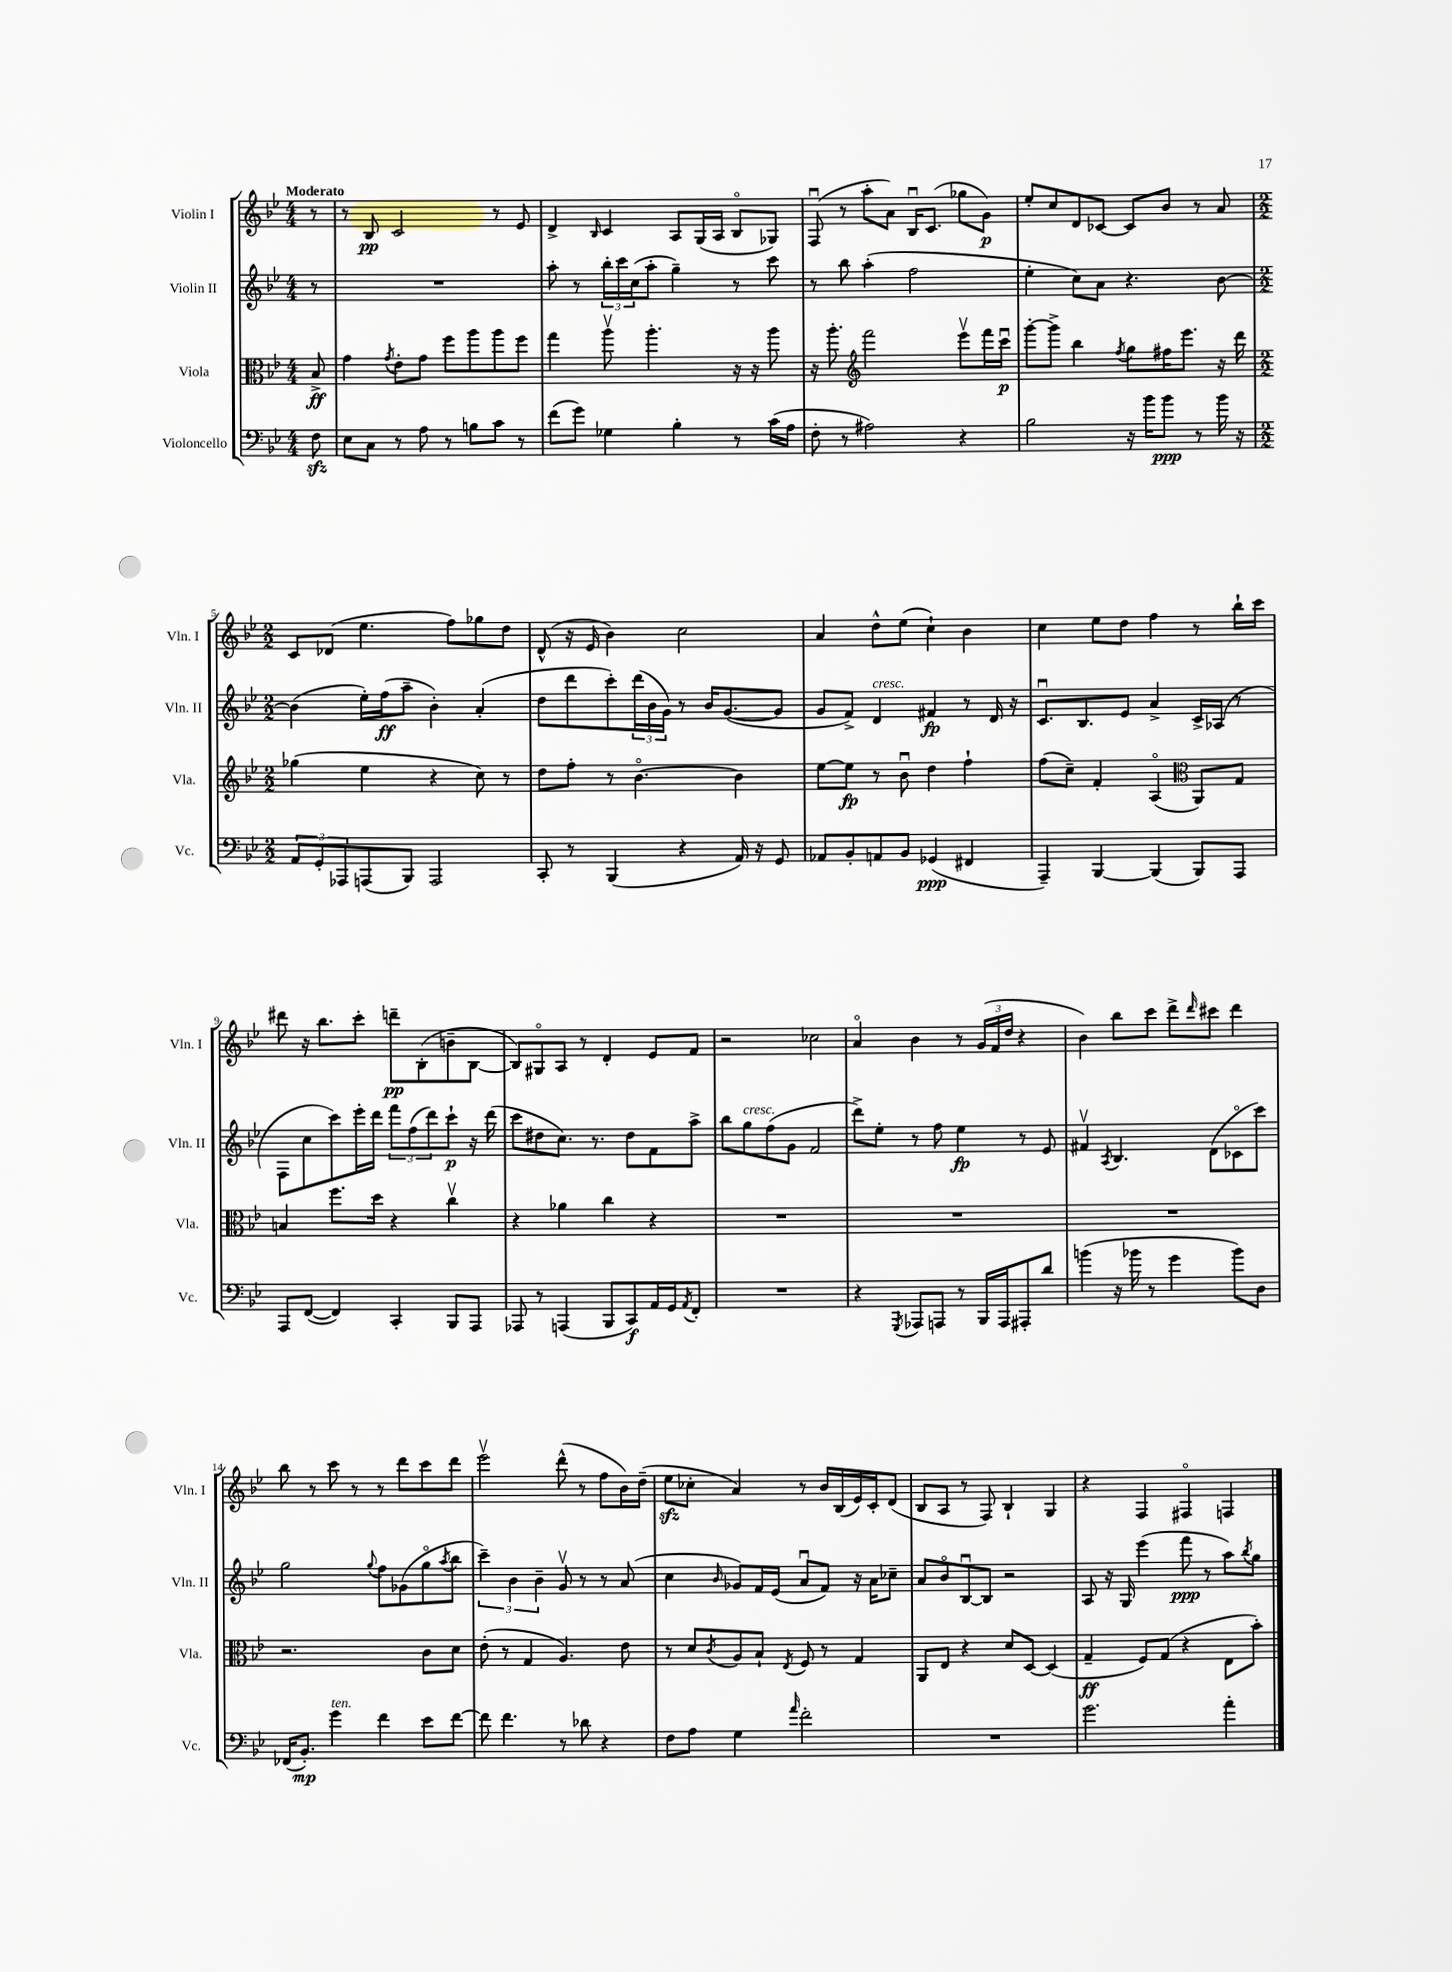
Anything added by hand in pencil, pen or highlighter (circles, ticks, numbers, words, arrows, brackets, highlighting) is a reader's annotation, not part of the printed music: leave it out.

**kern	**kern	**kern	**kern
*staff4	*staff3	*staff2	*staff1
*clefF4	*clefC3	*clefG2	*clefG2
*k[b-e-]	*k[b-e-]	*k[b-e-]	*k[b-e-]
*M4/4	*M4/4	*M4/4	*M4/4
8F	8B-^	8r	8r
=	=	=	=
8E-	4g	1r	8r
8C	.	.	8B-
.	8qg	.	.
8r	8e-'	.	2c
8A	8g	.	.
8r	8ff	.	.
8B	8aa	.	.
8c	8aa	.	8r
8r	8ff	.	8e-
=	=	=	=
(8f	4gg	8aa'	4d^
8g)	.	8r	.
.	.	.	16qqB-
4G-	8aav	24bb-'	4c
.	.	24ccc	.
.	.	(24cc	.
.	4.aa'	8aa'	.
4B-'	.	4gg~)	8A
.	.	.	(16G
.	.	.	16A
8r	16r	8r	8B-o
.	16r	.	.
(16c	8aa	8ccc	8G-)
16A	.	.	.
=	=	=	=
8F'	16r	8r	(8Fu
.	8.aa'	.	.
8r	.	8bb-	8r
*	*clefG2	*	*
2A#)	2fff	(4aa'	8aa'
.	.	.	8a)
.	.	2ff	16B-u
.	.	.	(8.c
4r	8eee-v	.	8gg-
.	16fff	.	8g)
.	16cccu	.	.
=	=	=	=
2B-	[8ggg'	4ee-'	8ee-'
.	8ggg^]	.	8cc
.	4bb-	8cc)	8d
.	.	8a	[8c-
.	8qff	.	.
16r	8gg	4.r	8c-]
16b-	.	.	.
8b-	16ff#	.	8b-
.	8.eee-	.	.
8r	.	.	8r
16b-	16r	[8b-	8a
16r	16ddd	.	.
=	=	=	=
*M2/2	*M2/2	*M2/2	*M2/2
12AA	(4gg-	(4b-]	8c
12GG'	.	.	.
.	.	.	(8d-
12AAA-	.	.	.
(8AAA	4ee-	16ee-')	4.ee-
.	.	(16ff	.
8BBB-)	.	8aa~	.
2AAA	4r	4b-')	.
.	.	.	8ff)
.	8cc)	(4a'	8gg-
.	8r	.	8dd
=	=	=	=
8CC'	8dd	8dd	(8d^^
8r	8ff'	8ddd	16r
.	.	.	16e-
(4BBB-	8r	8ccc')	4b-)
.	[4.b-o	(24ddd	.
.	.	24b-	.
.	.	24g)	.
4r	.	8r	2cc
.	.	16b-	.
.	.	([8.g	.
16AA)	4b-]	.	.
16r	.	.	.
8GG	.	8g]	.
=	=	=	=
8AA-	[8ee-	8g	4a
8BB-'	8ee-]	8f^)	.
8AA	8r	4d	8dd^^
8BB-	8b-u	.	(8ee-
(4GG-	4dd	4f#	4cc`)
4FF#	4ff`	8r	4b-
.	.	16d	.
.	.	16r	.
=	=	=	=
4AAA~)	(8ff	8.cu	4cc
.	8cc~)	.	.
.	.	8.B-	.
[4BBB-	4f'	.	8ee-
.	.	8e-	8dd
(4BBB-]	(4Ao	4a^	4ff
*	*clefC3	*	*
8BBB-)	8AA)	16c^	8r
.	.	(16A-	.
8AAA	8G	8r	16bb-`
.	.	.	16ccc
=	=	=	=
8AAA	4B	8F	8ddd#
([8FF	.	8cc	16r
.	.	.	8.bb-
4FF])	8.ff	8ccc)	.
.	.	16eee-'	8ccc'
.	16dd	16ddd	.
4CC'	4r	12fff	8ddd~
.	.	(12ff	.
.	.	.	(8B-'
.	.	12ddd)	.
8BBB-	4ccv	8ccc`	8b~
8AAA	.	16r	[8B-
.	.	(16ddd	.
=	=	=	=
8AAA-	4r	8ccc	8B-])
8r	.	8dd#	8G#o
(4AAA	4a-	8.cc)	8A
.	.	.	8r
.	.	8.r	.
8BBB-	4cc	.	4d'
8CC)	.	8dd#	.
16AA	4r	8f	8e-
16GG	.	.	.
8qAA	.	.	.
8FF'	.	8aa^	8f
=	=	=	=
1r	1r	8bb-	2r
.	.	8gg	.
.	.	(8ff	.
.	.	8g	.
.	.	2f	2cc-
=	=	=	=
4r	1r	8ddd^)	4ao
.	.	8ee-'	.
8qGGG	.	.	.
8AAA-	.	8r	4b-
8AAA	.	8ff	.
8r	.	4ee-	8r
16BBB-	.	.	(24g
.	.	.	24f
16AAA	.	.	.
.	.	.	24dd
8AAA#'	.	8r	4r
8d	.	8e-	.
=	=	=	=
(4b	1r	4f#v	4b-)
.	.	8qA	.
16r	.	4.B-	8bb-
16b-	.	.	.
8r	.	.	8ccc
4g	.	.	8ddd^
.	.	.	16qqddd
.	.	(8d	8ccc#
8b-)	.	8c-o	4ddd
8D	.	8ccc)	.
=	=	=	=
(16FF-	2.r	2gg	8bb-
8.BB-')	.	.	.
.	.	.	8r
4g	.	.	8ccc
.	.	.	8r
.	.	8qqgg	.
4f	.	8ff	8r
.	.	(8g-	8ddd
8e-	8c	8ggo	8ccc
.	.	8qaa	.
[8f	8d	8bb-	8ddd
=	=	=	=
8f]	(8e-'	6ccc~)	2eee-v
4.f	8r	.	.
.	.	6b-	.
.	4G	.	.
.	.	6b-~	.
8r	4.A)	8gv	(8ddd^^
8d-	.	8r	8r
4r	.	8r	8ff
.	8e-	(8a	16b-)
.	.	.	(16dd~
=	=	=	=
8F	8r	4cc	8ee-
8A	8d	.	8cc-'
.	8qc	16qqb-	.
4G	8A	8g-)	4a)
.	8B-`	16f	.
.	.	(16e-	.
16qqa	8qE-	.	.
2f'	8F	8au	8r
.	8r	8f)	16b-
.	.	.	(16B-
.	4G	16r	16e-)
.	.	16a	16c'
.	.	8cc-~	(8d
=	=	=	=
1r	8AA	8a	8B-
.	8E-	8b-o	8A
.	4r	[8B-u	8r
.	.	8B-]	8F)
.	8d	2r	4B-`
.	[8D	.	.
.	(4D]	.	4G
=	=	=	=
2.g	4G~	8A	4r
.	.	16r	.
.	.	16G	.
.	8F)	(4eee-	4F
.	(8G	.	.
.	4r	8fff	4F#o
.	.	8r	.
4a'	8E-	8aa)	4F
.	.	8qbb-	.
.	8b-')	8gg	.
==	==	==	==
*-	*-	*-	*-
